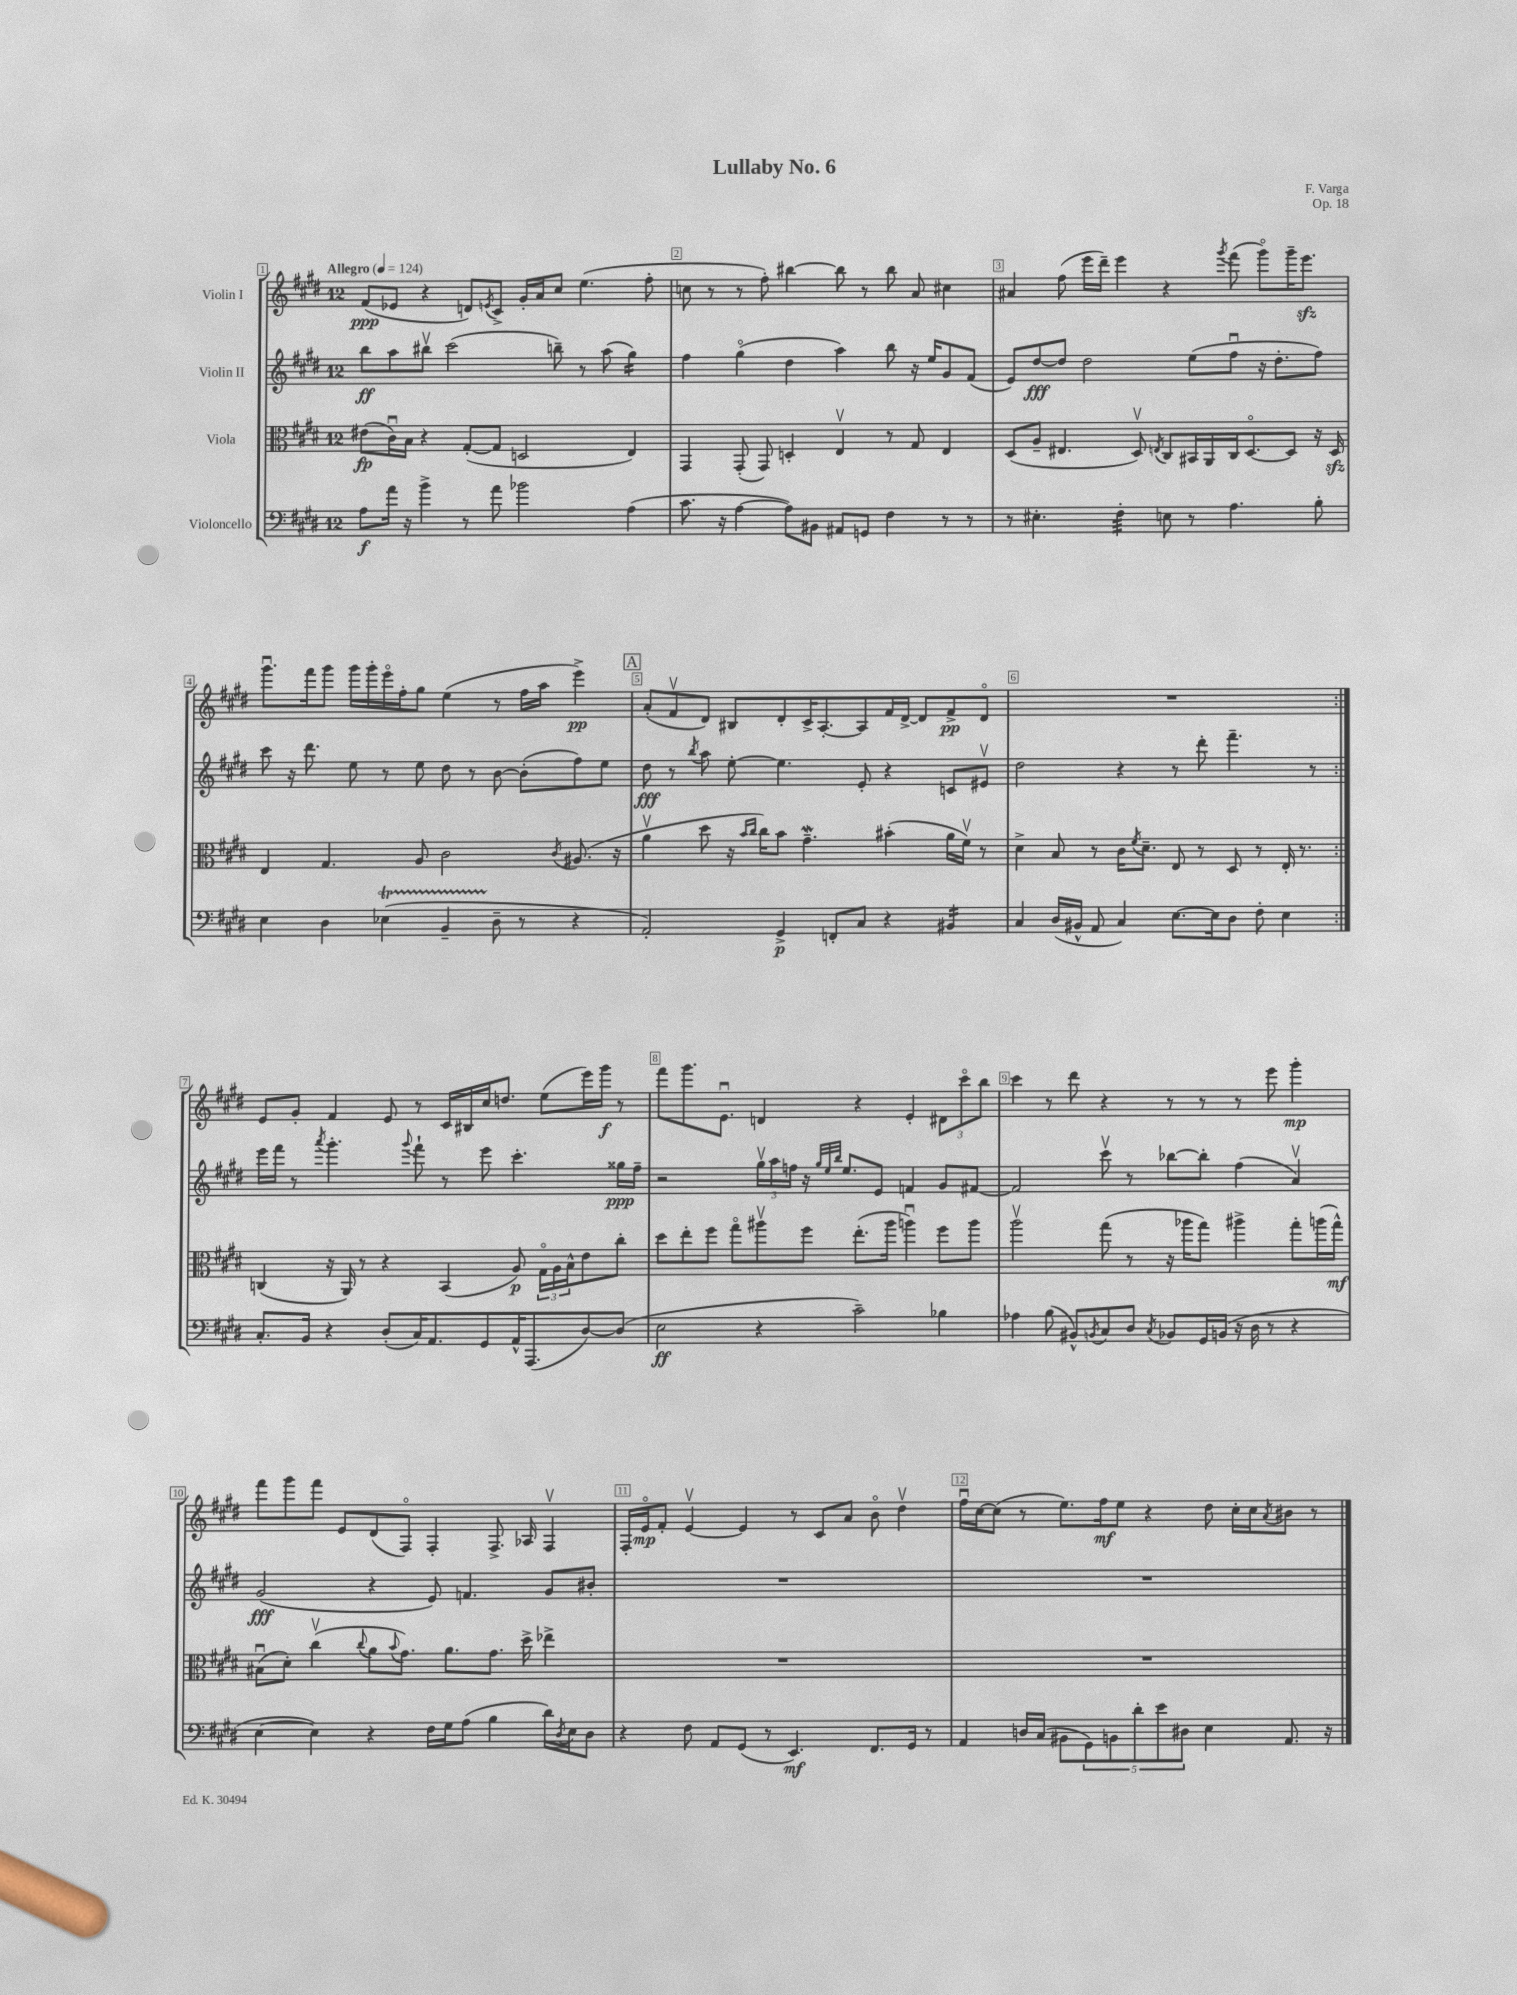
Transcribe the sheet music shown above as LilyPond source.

\header { title = "Lullaby No. 6" composer = "F. Varga" opus = "Op. 18" }
<<
\new StaffGroup <<
\new Staff = "s0" \with { instrumentName = "Violin I" } {
    \clef treble \key e \major \once \override Staff.TimeSignature.style = #'single-digit \time 12/8 \tempo "Allegro" 4 = 124
    \repeat volta 2 { fis'8\ppp( ees'8 r4 d'8) \acciaccatura { e'8 } cis'8-> gis'16-. a'16 cis''8 e''4.( fis''8-. |
    c''8 r8 r8 fis''8-.) bis''4~ bis''8 r8 bis''8 a'8 cis''4 |
    ais'4 fis''8( e'''16 dis'''16--) e'''4 r4 \acciaccatura { gis'''8 } fis'''8( gis'''8\flageolet) gis'''16-- e'''8.\sfz |
    gis'''8.\downbow fis'''16 gis'''8 gis'''16 gis'''16-. e'''16\flageolet fis''16-. gis''8 e''4( r8 fis''16 a''16 e'''4->\pp) |
    \mark \markup { \box "A" } a'8-.( fis'8\upbow dis'8) bis8 dis'8-. cis'16-> a8.~-. a8 fis'16 dis'16~-> dis'8 fis'8->\pp dis'8\flageolet |
    R1. | }
    e'8 gis'8-. fis'4 e'8 r8 cis'16 bis16 cis''16 d''8. e''8( e'''16) gis'''16\f r8 |
    fis'''8 gis'''8. e'8.\downbow d'4 r4 e'4-. \tuplet 3/2 { dis'8 cis'''8\flageolet b''8 } |
    cis'''4 r8 dis'''8 r4 r8 r8 r8 e'''8 gis'''4-.\mp |
    fis'''8 gis'''8 fis'''8 e'8 dis'8( fis8\flageolet) fis4-. fis8.-> aes16 fis4\upbow |
    fis16-. e'16\flageolet\mp fis'8-. e'4~\upbow e'4 r8 cis'8 a'8 b'8\flageolet dis''4\upbow |
    fis''16\downbow cis''16~ cis''8( r8 e''8.) fis''16\mf e''8 r4 dis''8 cis''16-. cis''16 \acciaccatura { a'8 } bis'8 r8 \bar "|." |
}
\new Staff = "s1" \with { instrumentName = "Violin II" } {
    \clef treble \key e \major \once \override Staff.TimeSignature.style = #'single-digit \time 12/8
    \repeat volta 2 { b''8\ff a''8 bis''8\upbow cis'''2( b''8--) r8 a''8( gis''4:16) |
    fis''4 gis''4\flageolet( dis''4 a''4) b''8 r16 e''16 gis'8 fis'8( |
    e'8) dis''8~\fff dis''8 dis''2 e''8( fis''8\downbow r16 dis''8.-. fis''8) |
    cis'''8 r16 dis'''8. e''8 r8 e''8 dis''8 r8 b'8~ b'8-.( fis''8) e''8 |
    \mark \markup { \box "A" } dis''8\fff r8 \acciaccatura { b''8 } a''8 e''8~-. e''4. e'8-. r4 c'8 eis'8\upbow |
    dis''2 r4 r8 dis'''8-. fis'''4.-- r8 | }
    e'''16 fis'''16 r8 \acciaccatura { a'''8 } gis'''4.-. \appoggiatura { gis'''8 } fis'''8-! r8 e'''8 cis'''4.-. gisis''16\ppp fis''16-- |
    r2 \tuplet 3/2 { gis''16\upbow a''16 f''16 } r16 \grace { gis''32 e''32 b''32 } e''8. e'8 f'4 gis'8 fis'8~ |
    fis'2 cis'''8\upbow r8 bes''8~ bes''8-. fis''4( a'4\upbow) |
    gis'2\fff( r4 e'8) f'4. gis'8 bis'8-. |
    R1. |
    R1. \bar "|." |
}
\new Staff = "s2" \with { instrumentName = "Viola" } {
    \clef alto \key e \major \once \override Staff.TimeSignature.style = #'single-digit \time 12/8
    \repeat volta 2 { eis'8\fp( cis'16\downbow) b16 r4 gis8~-.( gis8 d2 e4) |
    gis,4 gis,8-.( gis,8) d4-. e4\upbow r8 gis8 e4 |
    dis8( a8-- eis4. dis8\upbow) \acciaccatura { e8 } cis8 bis,16 a,16 cis16 dis8.~\flageolet dis8 r16 dis16\sfz |
    e4 gis4. a8 cis'2 \acciaccatura { cis'8 } ais8.( r16 |
    \mark \markup { \box "A" } a'4\upbow dis''8 r16 \grace { b'16 cis''16 } cis''16) b'8 gis'4.--\mordent bis'4-.( a'16 fis'16\upbow) r8 |
    dis'4-> b8 r8 cis'16 \acciaccatura { fis'8 } dis'8.-- e8 r8 dis8 r8 e16-. r8. | }
    c4( r16 a,16) r8 r4 b,4( a8\p) \tuplet 3/2 { gis16\flageolet a16 b16-^ } e'8 cis''8-. |
    dis''8 e''8-. fis''8 gis''8\flageolet ais''8\upbow fis''8 e''8.-.( ais''16 a''4\downbow) fis''8 a''8 |
    a''2\upbow gis''8( r8 r16 aes''16 gis''8) ais''4-> gis''8-. a''16( gis''16-^\mf) |
    bis8\downbow( dis'8-.) cis''4\upbow( \appoggiatura { cis''8 } a'8 \appoggiatura { b'8 } gis'8.) a'8. gis'8. dis''16-> ees''4-> |
    R1. |
    R1. \bar "|." |
}
\new Staff = "s3" \with { instrumentName = "Violoncello" } {
    \clef bass \key e \major \once \override Staff.TimeSignature.style = #'single-digit \time 12/8
    \repeat volta 2 { a8\f a'16 r16 b'4-> r8 a'8 bes'2 a4( |
    cis'8. r16 a4~ a8) bis,8 ais,8 g,8 fis4 r8 r8 |
    r8 eis4.-. fis4:32-. e8 r8 a4. b8-. |
    e4 dis4 ees4\startTrillSpan( b,4-- dis8--\stopTrillSpan r8 r4 |
    \mark \markup { \box "A" } a,2-.) gis,4->\p f,8-. cis8 r4 bis,4:16 |
    cis4 dis16( bis,16-^ a,8 cis4) e8.~ e16 dis8 fis8-. e4 | }
    cis8.-. b,16 r4 dis8-.( cis16) a,8. gis,8 a,16-^ a,,8.( dis8~) dis8( |
    e2\ff r4 cis'2--) bes4 |
    aes4 b8( bis,8-^) \acciaccatura { b,8 } cis8 dis8 \acciaccatura { cis8 } bes,8 gis,16 b,16( r16 dis16 r8 r4 |
    e4~ e4) r4 fis16 gis16 a8( b4 dis'16) \acciaccatura { dis8 } e16 dis8 |
    r4 fis8 a,8 gis,8( r8 e,4.\mf) fis,8. gis,16 r8 |
    a,4 d16 cis16( bis,8 \tuplet 5/4 { gis,8) b,8 dis'8-. e'8 dis8 } e4 a,8. r16 \bar "|." |
}
>>
>>
\layout { \context { \Score \override BarNumber.break-visibility = ##(#f #t #t) barNumberVisibility = #all-bar-numbers-visible \override BarNumber.stencil = #(make-stencil-boxer 0.1 0.3 ly:text-interface::print) } }
